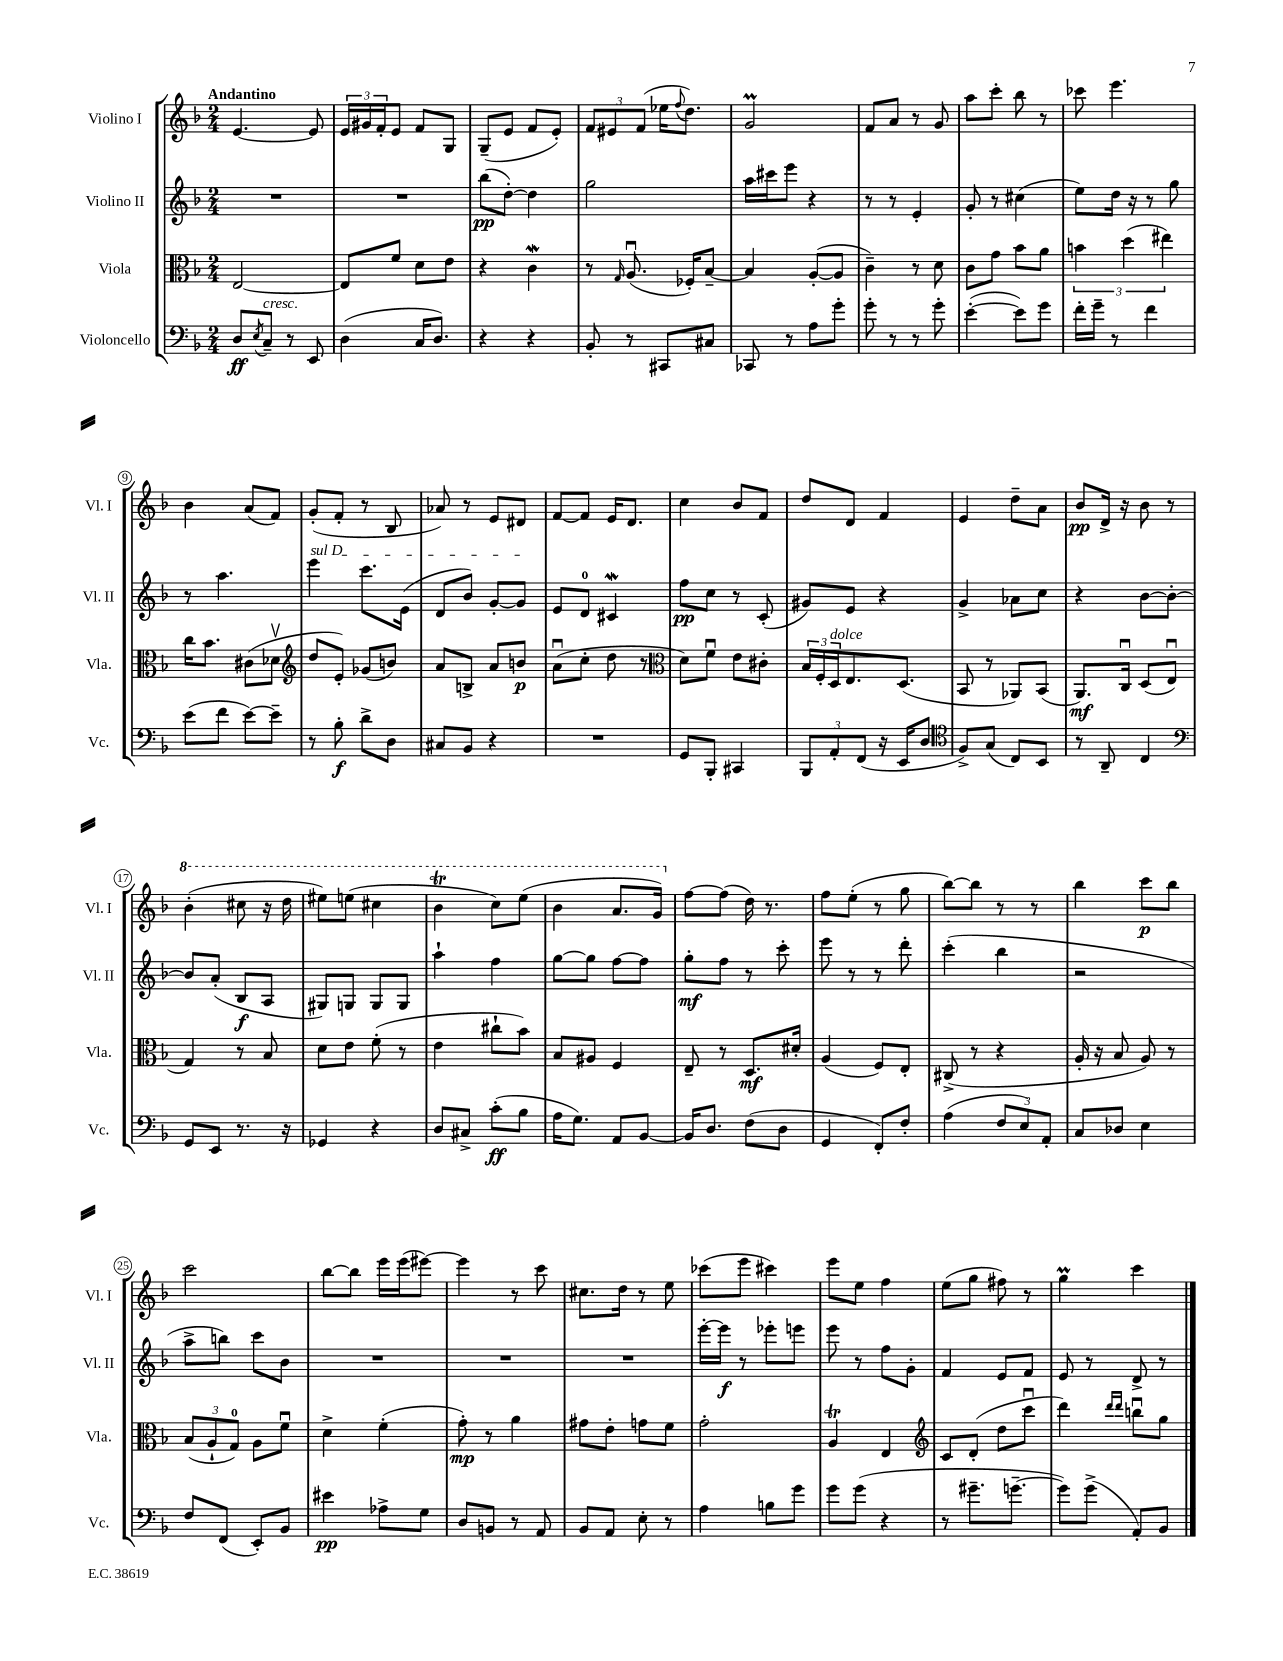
<<
\new StaffGroup <<
\new Staff = "s0" \with { instrumentName = "Violino I" shortInstrumentName = "Vl. I" } {
    \clef treble \key f \major \numericTimeSignature \time 2/4 \tempo "Andantino"
    e'4.~ e'8 |
    \tuplet 3/2 { e'16 gis'16 f'16-. } e'8 f'8 g8 |
    g8--( e'8 f'8 e'8-.) |
    \tuplet 3/2 { f'8 eis'8 f'8( } ees''16 \appoggiatura { f''8 } d''8.) |
    g'2\prall |
    f'8 a'8 r8 g'8 |
    a''8 c'''8-. bes''8 r8 |
    ces'''8 e'''4. |
    bes'4 a'8( f'8) |
    g'8-.( f'8-. r8 bes8 |
    aes'8) r8 e'8 dis'8 |
    f'8~ f'8 e'16 d'8. |
    c''4 bes'8 f'8 |
    d''8 d'8 f'4 |
    e'4 d''8-- a'8 |
    bes'8\pp d'16-> r16 bes'8 r8 |
    \ottava #1 bes''4-.( cis'''8 r16 d'''16 |
    eis'''8) e'''8( cis'''4 |
    bes''4\trill c'''8) e'''8( |
    bes''4 a''8. g''16) \ottava #0 |
    f''8~ f''8( d''16) r8. |
    f''8 e''8-.( r8 g''8 |
    bes''8~) bes''8 r8 r8 |
    bes''4 c'''8\p bes''8 |
    c'''2 |
    bes''8~ bes''8 e'''16 e'''16( eis'''8~) |
    eis'''4 r8 c'''8 |
    cis''8. d''16 r8 e''8 |
    ces'''8( e'''8 cis'''4) |
    e'''8 e''8 f''4 |
    e''8( g''8 fis''8) r8 |
    g''4\prall c'''4 \bar "|." |
}
\new Staff = "s1" \with { instrumentName = "Violino II" shortInstrumentName = "Vl. II" } {
    \clef treble \key f \major \numericTimeSignature \time 2/4
    R2 |
    R2 |
    bes''8\pp( d''8~-.) d''4 |
    g''2 |
    a''16 cis'''16 e'''8 r4 |
    r8 r8 e'4-. |
    g'8-. r8 cis''4( |
    e''8) d''16 r16 r8 g''8 |
    r8 a''4. |
    \once \override TextSpanner.bound-details.left.text = \markup { \italic "sul D" } e'''4\startTextSpan c'''8. e'16( |
    d'8 bes'8) g'8~-. g'8\stopTextSpan |
    e'8 d'8-0 cis'4\mordent |
    f''8\pp c''8 r8 c'8-.( |
    gis'8) e'8 r4 |
    g'4-> aes'8 c''8 |
    r4 bes'8~ bes'8~-. |
    bes'8 a'8-.( bes8\f a8 |
    gis8) g8 g8 g8 |
    a''4-! f''4 |
    g''8~ g''8 f''8~ f''8 |
    g''8-.\mf f''8 r8 c'''8-. |
    e'''8 r8 r8 d'''8-. |
    c'''4-.( bes''4 |
    r2 |
    a''8-> b''8) c'''8 bes'8 |
    R2 |
    R2 |
    R2 |
    e'''16~-. e'''16\f r8 ees'''8-. e'''8 |
    e'''8 r8 f''8 g'8-. |
    f'4 e'8 f'8 |
    e'8 r8 d'8-> r8 \bar "|." |
}
\new Staff = "s2" \with { instrumentName = "Viola" shortInstrumentName = "Vla." } {
    \clef alto \key f \major \numericTimeSignature \time 2/4
    e2~ |
    e8 f'8 d'8 e'8 |
    r4 c'4\mordent |
    r8 \grace { g16 } a8.\downbow( fes16-.) bes8~-- |
    bes4 a8~-.( a8 |
    c'4--) r8 d'8 |
    c'8 g'8 bes'8 a'8 |
    \tuplet 3/2 { b'4 d''4( eis''4) } |
    c''16 bes'8. cis'8( des'8\upbow |
    \clef treble d''8 e'8-.) ges'8( b'8) |
    a'8 b8-> a'8 b'8\p |
    a'8\downbow( c''8-. d''8 r8 |
    \clef alto d'8) f'8\downbow e'8 cis'8-. |
    \tuplet 3/2 { bes16 f16-. d16^\markup { \italic "dolce" } } e8. d8.( |
    bes,8 r8 aes,8) bes,8( |
    a,8.\mf) c16\downbow d8( e8\downbow |
    g4) r8 bes8 |
    d'8 e'8 f'8-.( r8 |
    e'4 cis''8-! bes'8) |
    bes8 ais8 f4 |
    e8-- r8 d8.\mf dis'16-. |
    a4( f8) e8-. |
    cis8->( r8 r4 |
    a16-. r16 bes8 a8) r8 |
    \tuplet 3/2 { bes8( a8-! g8-0) } a8 f'8\downbow |
    d'4-> f'4-.( |
    g'8-.\mp) r8 a'4 |
    gis'8 e'8-. g'8 f'8 |
    g'2-. |
    a4\trill e4 |
    \clef treble c'8 d'8-.( d''8 c'''8\downbow |
    d'''4) \grace { d'''16 d'''16 } b''8\downbow g''8 \bar "|." |
}
\new Staff = "s3" \with { instrumentName = "Violoncello" shortInstrumentName = "Vc." } {
    \clef bass \key f \major \numericTimeSignature \time 2/4
    d8\ff \acciaccatura { e8 } c8--^\markup { \italic "cresc." } r8 e,8 |
    d4( c16 d8.) |
    r4 r4 |
    bes,8-. r8 cis,8 cis8 |
    ces,8 r8 a8 g'8-. |
    g'8-. r8 r8 g'8-. |
    e'4~-.( e'8) g'8 |
    f'16-. g'16-- r8 f'4 |
    e'8( f'8 e'8~) e'8-- |
    r8 bes8-.\f d'8-> d8 |
    cis8 bes,8 r4 |
    R2 |
    g,8 bes,,8-. cis,4 |
    \tuplet 3/2 { bes,,8 a,8-. f,8( } r16 e,16 d8 |
    \clef tenor f8->) g8( c8) bes,8 |
    r8 a,8-- c4 |
    \clef bass g,8 e,8 r8. r16 |
    ges,4 r4 |
    d8 cis8-> c'8-.\ff( bes8 |
    a16 g8.) a,8 bes,8~ |
    bes,16 d8. f8( d8 |
    g,4 f,8-.) f8-. |
    a4( \tuplet 3/2 { f8 e8) a,8-. } |
    c8 des8 e4 |
    f8 f,8( e,8-.) bes,8 |
    eis'4\pp aes8-> g8 |
    d8 b,8 r8 a,8 |
    bes,8 a,8 e8-. r8 |
    a4 b8 g'8 |
    g'8 g'8( r4 |
    r8 gis'8.-- g'8.~-- |
    g'8) g'8->( a,8-.) bes,8 \bar "|." |
}
>>
>>
\layout { \context { \Score \override BarNumber.stencil = #(make-stencil-circler 0.1 0.3 ly:text-interface::print) } }
